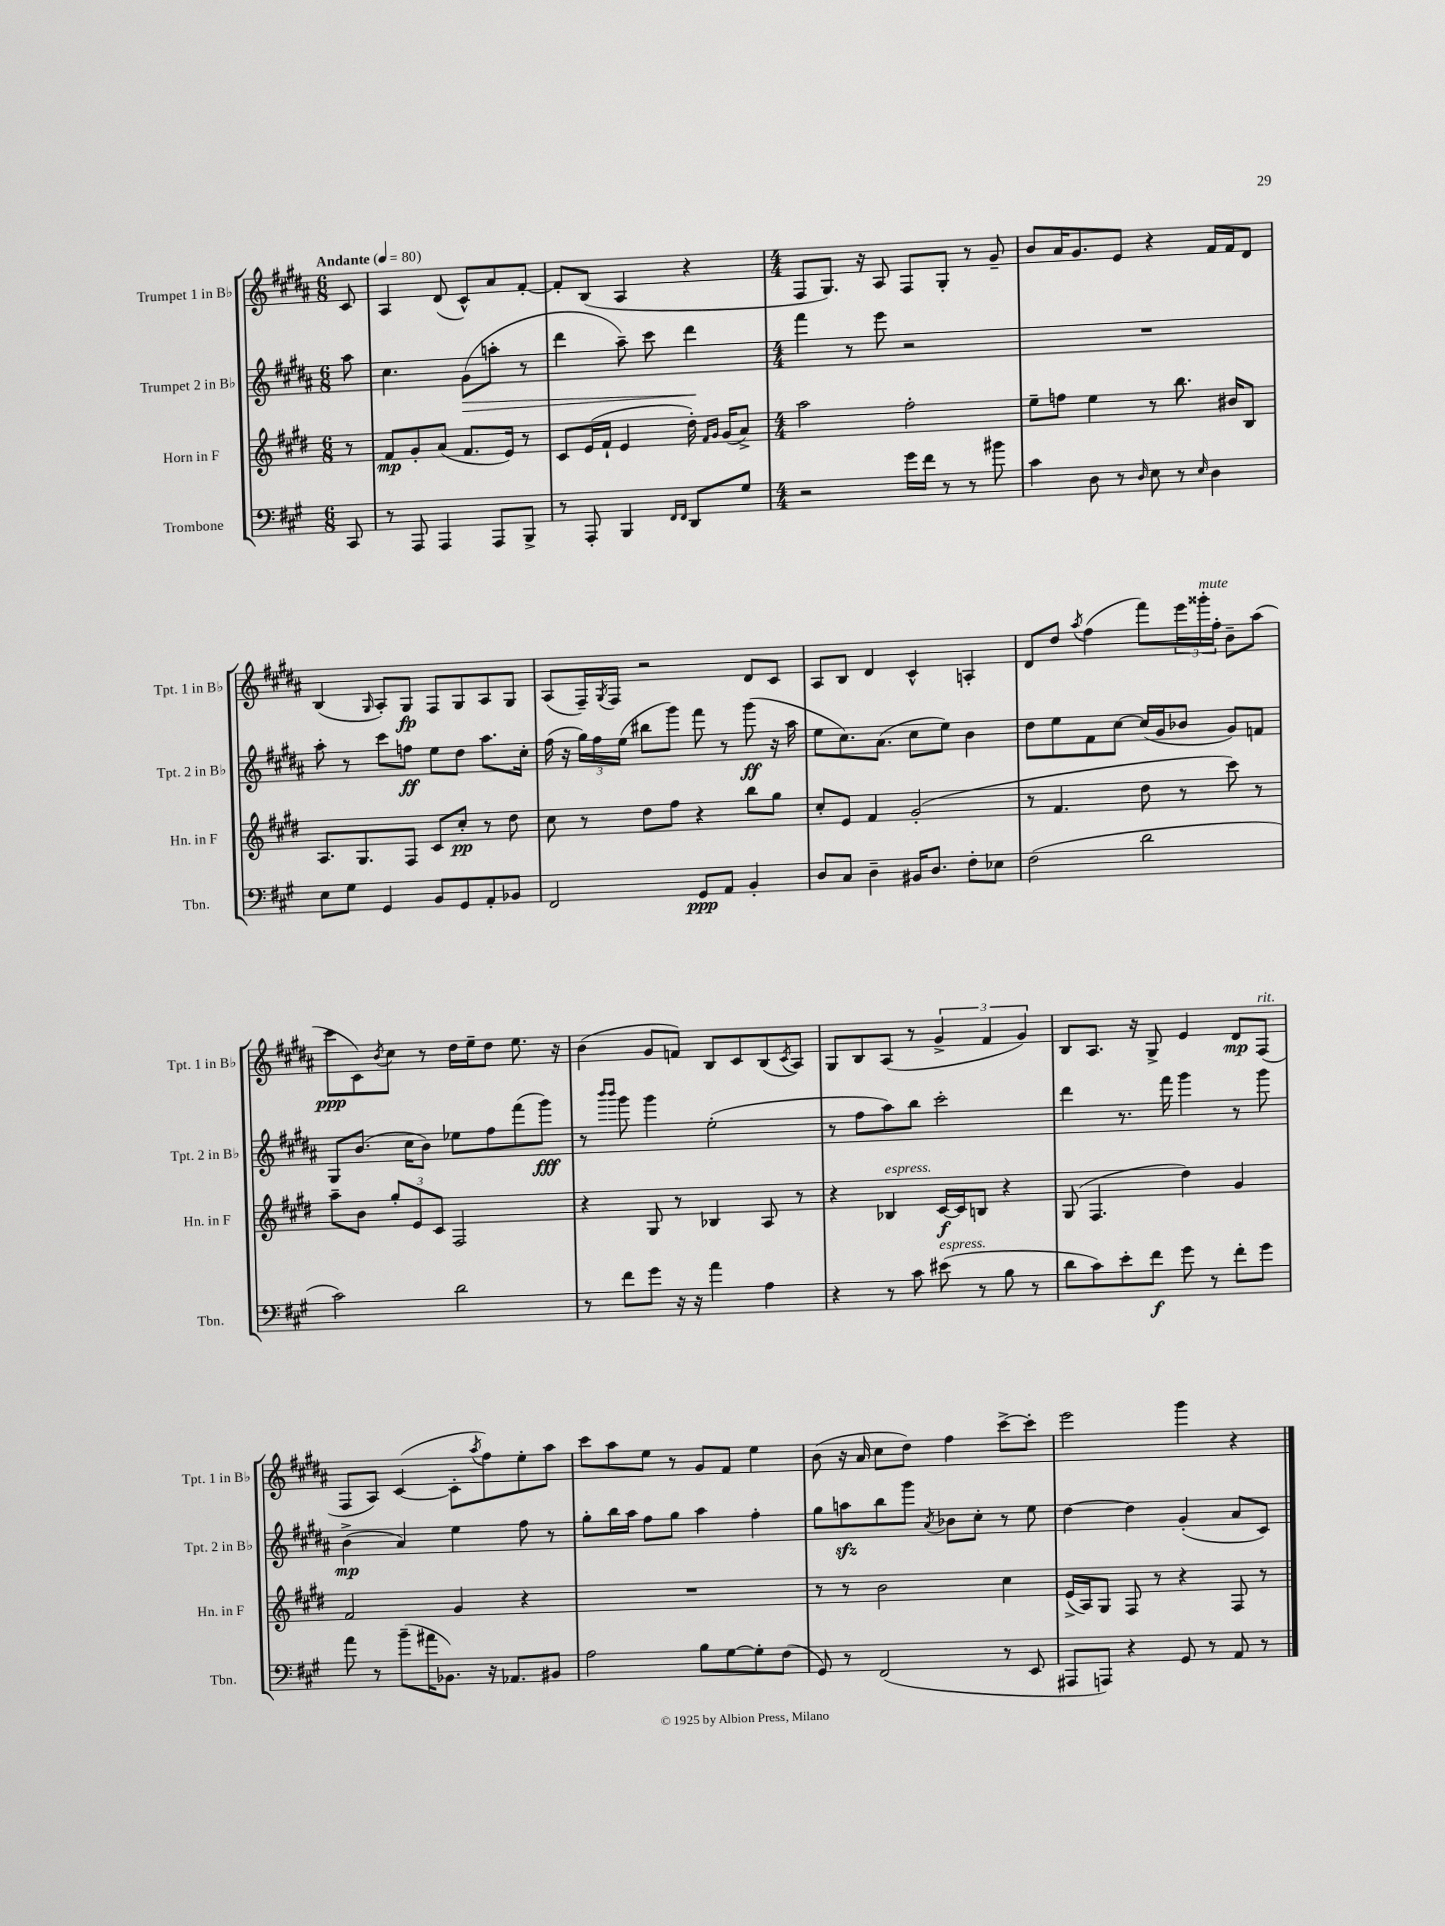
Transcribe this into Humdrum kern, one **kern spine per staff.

**kern	**kern	**kern	**kern
*staff4	*staff3	*staff2	*staff1
*clefF4	*clefG2	*clefG2	*clefG2
*k[f#c#g#]	*k[f#c#g#d#]	*k[f#c#g#d#a#]	*k[f#c#g#d#a#]
*M6/8	*M6/8	*M6/8	*M6/8
*MM80	*MM80	*MM80	*MM80
8CC#	8r	8aa#	8c#
=	=	=	=
8r	8f#	4.cc#	4A#
8AAA	8g#'	.	.
4AAA	(8a	.	(8d#
.	8.f#	(8g#	8c#^^)
8AAA	.	8aa'	8a#
.	16e)	.	.
8BBB^	8r	8r	[8f#'
=	=	=	=
8r	8c#	4ddd#	8f#']
8AAA'	(16e	.	(8B
.	16f#`	.	.
4BBB	4e	8aa#~)	4A#
.	.	8ccc#	.
16qqFF#	.	.	.
16qqFF#	.	.	.
8DD	16dd#')	4ddd#	4r
.	16qqf#	.	.
.	16qqg#	.	.
.	(16g#	.	.
8G#	8a^)	.	.
=	=	=	=
*M4/4	*M4/4	*M4/4	*M4/4
2r	2aa	4fff#	8F#
.	.	.	8.G#)
.	.	8r	.
.	.	.	16r
.	.	8eee	8A#
16g#	2ff#'	2r	8F#
16f#	.	.	.
8r	.	.	8G#'
8r	.	.	8r
8b#	.	.	8g#~
=	=	=	=
4c#	8ee~	1r	8b
.	8ff	.	16a#
.	.	.	8.g#
8D	4ee	.	.
8r	.	.	8e
16qqD	.	.	.
8E	8r	.	4r
8r	8.bb	.	.
16qqE	.	.	.
4D	.	.	16f#
.	16b#	.	16f#
.	8B	.	8d#
=	=	=	=
8E	8.A	8aa#'	(4B
8G#	.	8r	.
.	8.G#	.	.
.	.	.	16qqG#
4GG#	.	8ccc#	8A#')
.	8F#	8ff	8G#
8BB	8c#	8ee	8F#
8GG#	8cc#'	8dd#	8G#
8AA'	8r	8.aa#	8A#
8BB-	8dd#	.	8G#
.	.	16cc#'	.
=	=	=	=
2FF#	8cc#	(16ff#	(8A#
.	.	16r	.
.	8r	24gg#)	16F#~)
.	.	24ff#	.
.	.	.	8qG#
.	.	.	16F#
.	.	(24ee	.
.	8dd#	8bb#	2r
.	8ff#	8ggg#)	.
8GG#	4r	8fff#	.
8AA	.	8r	.
4BB'	8bb	(8ggg#	8d#
.	8gg#	16r	8c#
.	.	16aa#	.
=	=	=	=
8D	8cc#'	8ee	8A#
8C#	8e	8.cc#)	8B
4D~	4f#	.	4d#
.	.	(8.a#	.
16BB#	(2g#'	8cc#	4c#^^
8.D	.	.	.
.	.	8ee)	.
8F#'	.	4b	4A'
8E-	.	.	.
=	=	=	=
(2F#	8r	8dd#	8d#
.	4.f#	8ee	8dd#
.	.	.	8qaa#
.	.	8f#	(4ff#
.	.	[8cc#	.
2d	8dd#	(16cc#]	8fff#)
.	.	16g#	.
.	8r	8b-	24eee
.	.	.	24ggg##'
.	.	.	24ff#'
.	8ccc#)	8g#)	8b~
.	8r	8f	(8aa#
=	=	=	=
2c#)	8aa~	8G#	8ccc#
.	8b	(8.b	8c#)
.	.	.	8qb
.	12gg#'	.	8cc#
.	.	16cc#	.
.	12e	.	.
.	.	8b)	8r
.	12c#	.	.
2d	2F#	8ee-	16dd#
.	.	.	16ee~
.	.	8ff#	8dd#
.	.	(8fff#	8.ee
.	.	8ggg#)	.
.	.	.	16r
=	=	=	=
8r	4r	8r	(4b
.	.	16qqbbb	.
.	.	16qqbbb	.
8f#	.	8ggg#	.
8g#	8G#	4ggg#	8g#
16r	8r	.	8f)
16r	.	.	.
4a	4B-	(2ee'	8B
.	.	.	8c#
4A	8A	.	(8B
.	.	.	8qc#
.	8r	.	8A#)
=	=	=	=
4r	4r	8r	8G#
.	.	8ff#	8B
8r	4B-	8aa#)	(8A#
8c#	.	8bb	8r
(8e#	[16c#	2ccc#'	6g#^
.	16c#]	.	.
8r	8B	.	.
.	.	.	6f#
8B	4r	.	.
.	.	.	6g#)
8r	.	.	.
=	=	=	=
8d	(8G#	4ddd#	8B
8c#)	4.F#	.	8.A#
8e'	.	8.r	.
.	.	.	16r
8f#	.	.	8G#^
.	.	16fff#	.
8g#	4dd#)	4ggg#	4e
8r	.	.	.
8f#'	4g#	8r	8d#
8g#	.	8ggg#	(8F#
=	=	=	=
8a	2f#	(4b^	8F#
8r	.	.	8A#)
(8b~	.	4a#)	([4c#
16a#	.	.	.
8.BB-)	.	.	.
.	4g#	4ee	8c#']
.	.	.	8qaa#
16r	.	.	8ff#)
8.AA-	.	.	.
.	4r	8ff#	8ee'
8BB#	.	8r	8aa#
=	=	=	=
2A	1r	8gg#'	8ccc#
.	.	16bb	8aa#
.	.	16aa#	.
.	.	8ff#	8ee
.	.	8gg#	8r
8B	.	4aa#	8g#
[8G#	.	.	8f#
8G#']	.	4ff#'	4ee
(8F#	.	.	.
=	=	=	=
8GG#)	8r	8gg#	(8b
8r	8r	8aa	16r
.	.	.	16a#
(2FF#	2b	8bb	8cc#
.	.	8ggg#	8dd#)
.	.	8qa#	.
.	.	8b-	4ff#
.	.	8cc#'	.
8r	4cc#	8r	[8ccc#^
8EE	.	8ee	8ccc#']
=	=	=	=
8AAA#	(16e^	[4dd#	2eee
.	16A)	.	.
8AAA)	8G#	.	.
4r	8F#	4dd#]	.
.	8r	.	.
8GG#	4r	(4g#'	4ggg#
8r	.	.	.
8AA	8F#	8a#	4r
8r	8r	8c#)	.
==	==	==	==
*-	*-	*-	*-
